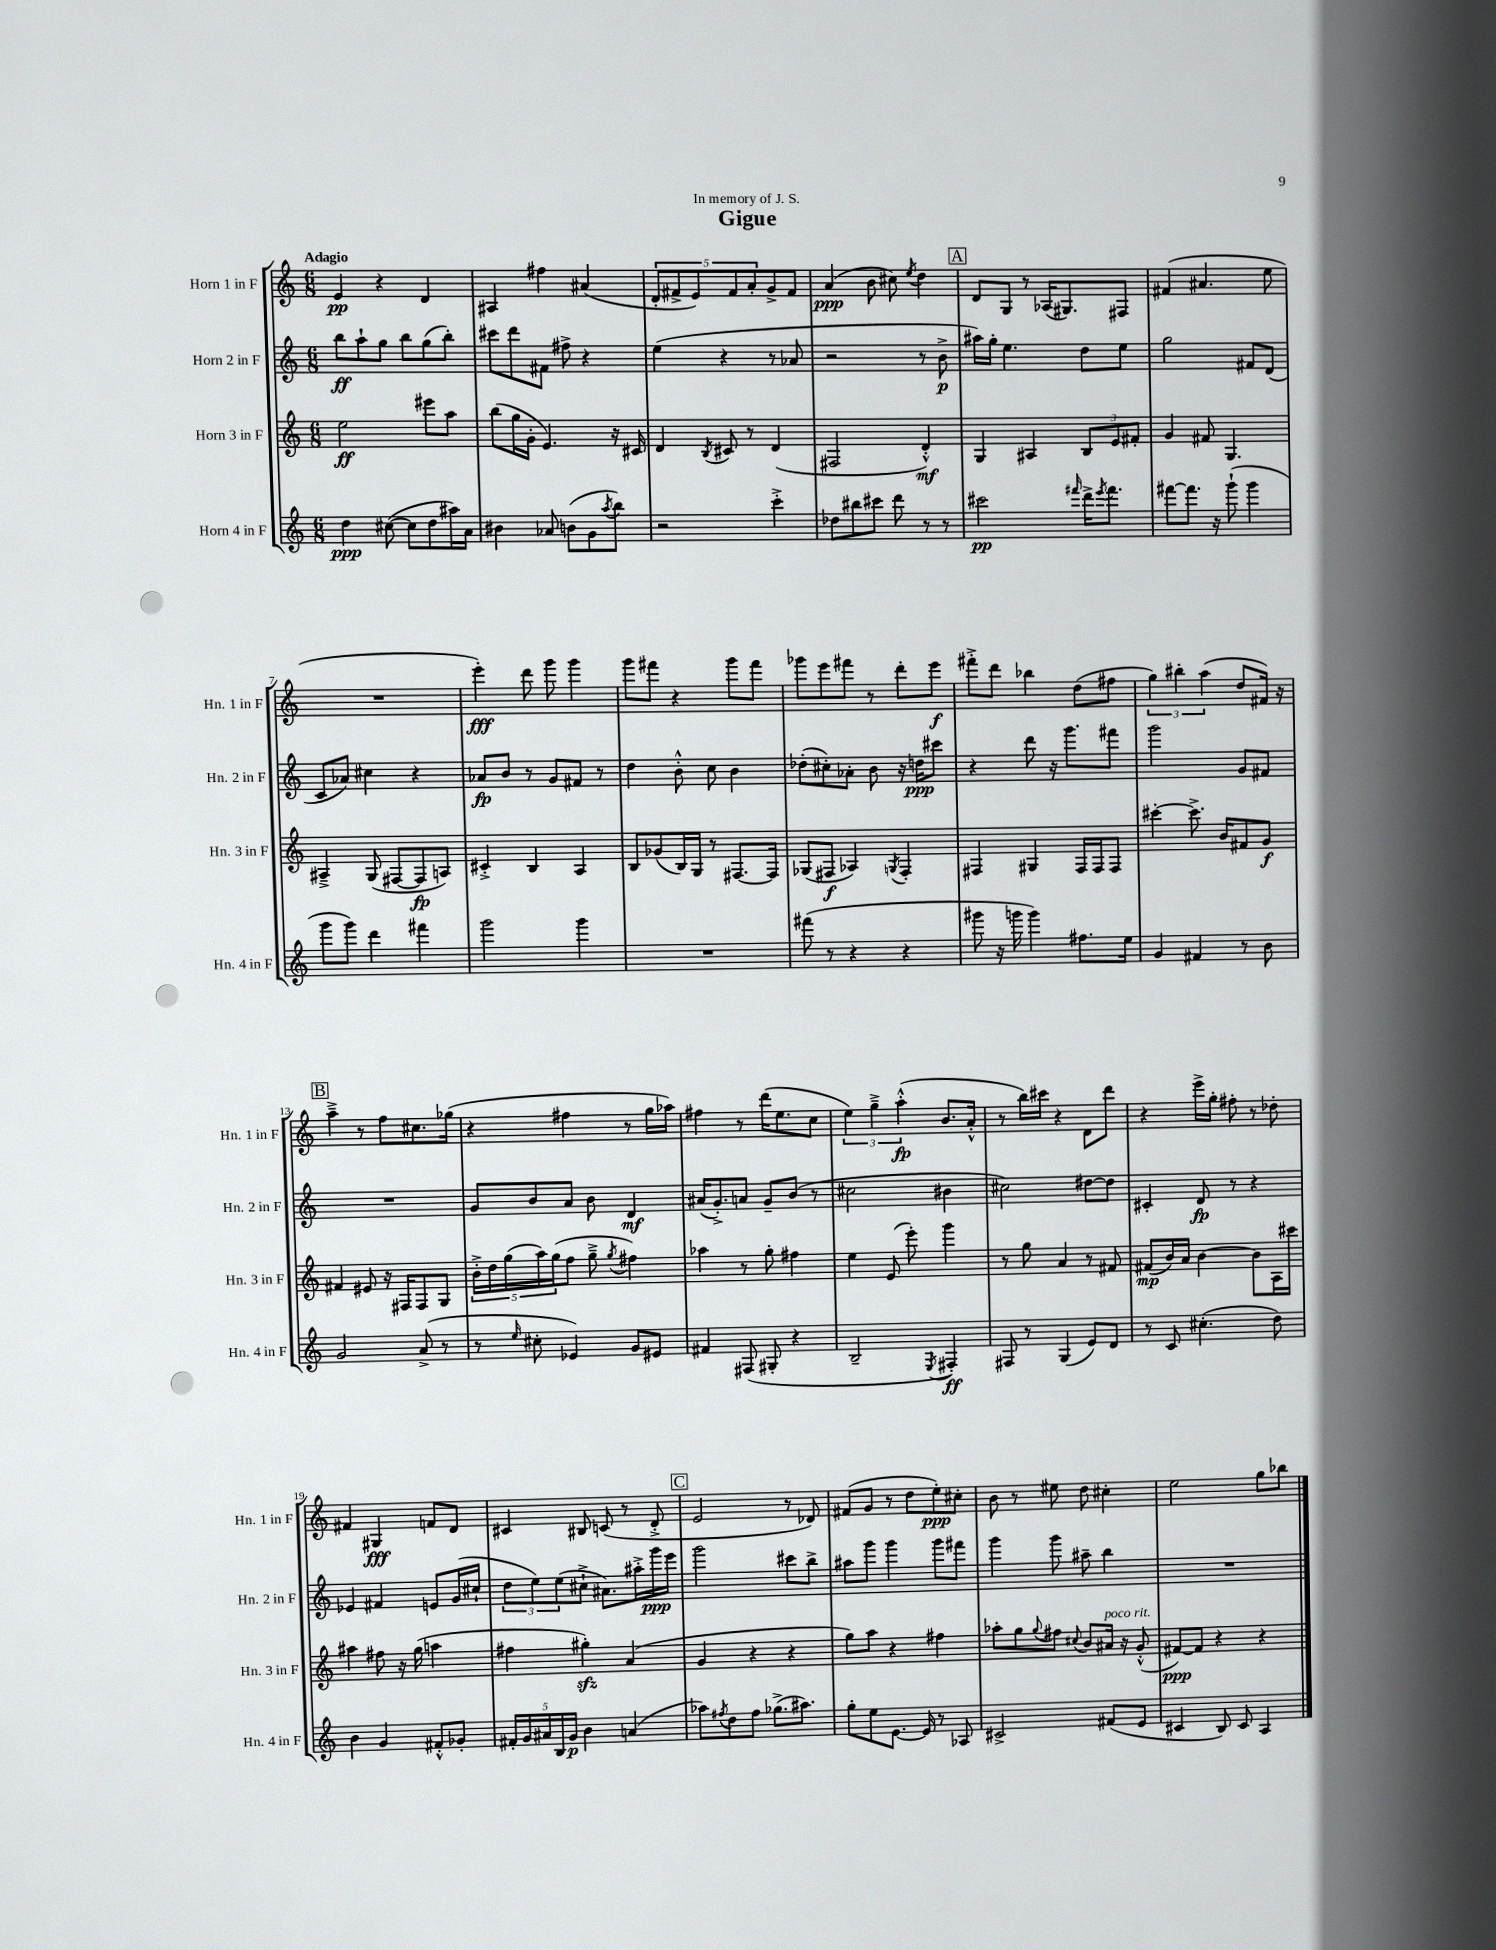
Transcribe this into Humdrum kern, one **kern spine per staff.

**kern	**kern	**kern	**kern
*staff4	*staff3	*staff2	*staff1
*clefG2	*clefG2	*clefG2	*clefG2
*k[]	*k[]	*k[]	*k[]
*M6/8	*M6/8	*M6/8	*M6/8
4dd	2ee	8bb	4e
.	.	8aa`	.
([8cc#	.	8gg	4r
8cc#]	.	8bb	.
8dd	8eee#	(8gg	4d
16aa#)	8aa	8bb')	.
16a	.	.	.
=	=	=	=
4b#	(8bb	8ccc#	4A#
.	16gg	8ddd	.
.	16g'	.	.
8a-	4.e)	8f#	4ff#
(8b	.	8ff#^	.
8g	.	4r	(4a#
8qaa	.	.	.
8bb)	16r	.	.
.	16c#	.	.
=	=	=	=
2r	4d	(4ee	10d'
.	.	.	10f#^
.	.	.	10e)
.	8qB	.	.
.	8c#	4r	.
.	.	.	10f#
.	8r	.	.
.	.	.	10a'
4ccc'^	(4d	8r	8g^
.	.	8a-	8f#
=	=	=	=
8dd-	2F#	2r	(4a
8bb#	.	.	.
8ccc#	.	.	8b
8ddd	.	.	8cc#)
.	.	.	8qee
8r	4d'^^)	8r	4dd
8r	.	8b^	.
=	=	=	=
2ccc#	4G	16aa#)	8d
.	.	16gg'	.
.	.	4.ee	8G
.	4A#	.	8r
.	.	.	(16A-
.	.	.	8.G#)
16qqfff#	.	.	.
16ddd^	12B	8dd	.
8qeee	.	.	.
8.fff#	.	.	.
.	12e	.	.
.	.	8ee	8F#
.	12f#'	.	.
=	=	=	=
[8fff#	4g	2gg	(4f#
8.fff#]	.	.	.
.	8f#	.	4.a#
16r	.	.	.
(8ggg`	4.G	.	.
4ggg	.	8f#	.
.	.	(8d	8ee
=	=	=	=
8ggg	4A#~^	8c	2.r
8ggg)	.	8a-)	.
4ddd	(8G	4cc#	.
.	[8F#	.	.
4fff#	8F#]	4r	.
.	8A)	.	.
=	=	=	=
2ggg	4c#'^	8a-	4eee')
.	.	8b	.
.	4B	8r	8ddd
.	.	8g	8ggg
4ggg	4A	8f#	4ggg
.	.	8r	.
=	=	=	=
2.r	8B	4dd	8ggg
.	(8g-	.	8fff#
.	16B)	8b'^^	4r
.	16G	.	.
.	8r	8cc	.
.	[8.F#	4b	8ggg
.	.	.	8fff#
.	16F#]	.	.
=	=	=	=
(8fff#	(8G-	(8dd-'	8ggg-
8r	8F#	8cc#')	8eee
4r	4A-)	8a-'	8fff#
.	.	8b	8r
.	8qG	.	.
4r	4F#'	16r	8ddd'
.	.	16dd	.
.	.	8ccc#	8eee
=	=	=	=
8ggg#	4F#	4r	8fff#'^
16r	.	.	8ddd
16ggg	.	.	.
4ggg)	4G#	8ddd	4bb-
.	.	16r	.
.	.	8.ggg	.
8.ff#	16F#	.	(8dd
.	16F#	.	.
.	8F#	8fff#	8ff#
16ee	.	.	.
=	=	=	=
4g	[4ccc#'	2ggg	6gg)
.	.	.	6bb#'
4f#	8.ccc#^]	.	.
.	.	.	(6aa
.	16b	.	.
8r	8f#	8g	8dd
8b	8g	8f#	16f#)
.	.	.	16r
=	=	=	=
2g	4f#	2.r	4aa~^
.	8e#	.	8r
.	16r	.	8ff
.	16F#	.	.
(8a^	8F#	.	8.cc#
8r	8G	.	.
.	.	.	(16gg-
=	=	=	=
8r	20b'^	8g	4r
.	20dd	.	.
.	(20gg	.	.
16qqee	.	.	.
8cc#'	.	8b	.
.	20aa)	.	.
.	(20gg	.	.
4e-)	8ff	8a	4ff#
.	8gg~^	8b	.
.	8qgg	.	.
8g	4ff#)	4d	8r
8e#	.	.	16gg
.	.	.	16aa-)
=	=	=	=
4f#	4aa-	(16a#	4ff#
.	.	8.g'^)	.
(8F#	8r	8a	8r
8G#'	8gg'	8g~	(16ddd
.	.	.	8.ee
4r	4ff#	(8b	.
.	.	8r	8cc
=	=	=	=
2B~	4ee	2cc#	6ee)
.	.	.	6gg~^
.	(8e	.	.
.	.	.	(6aa'^^
.	8eee')	.	.
8qE	.	.	.
4F#')	4ggg	4b#	8.b
.	.	.	16a'^^
=	=	=	=
8F#	8r	2cc#)	8r
8r	8gg	.	16bb)
.	.	.	16ccc#
(4G	4a	.	4r
8e)	8r	[8dd#	8d
8d	8f#	8dd#]	8ddd
=	=	=	=
8r	(8f#	4c#'	4r
8c	16b)	.	.
.	16a	.	.
(4.cc#'	[4b	8d	16eee^
.	.	.	16gg'
.	.	8r	8ff#'
.	8b]	4r	8r
8dd)	16A	.	8dd-'
.	16ccc#	.	.
=	=	=	=
4b	4aa#	4e-	4f#
4g	8ff#	4f#	4G#
.	16r	.	.
.	(16gg	.	.
8f#'^^	4aa	8e	8f
8g-'	.	(16g	8d
.	.	16cc#`	.
=	=	=	=
20f#'	4ff#	12dd	4c#
20g	.	.	.
.	.	12ee)	.
20a#	.	.	.
20B	.	.	.
.	.	(12ee	.
20g	.	.	.
4b	4gg#')	8cc#`^	8B#
.	.	8.a#)	(8c
(4a	(4a	.	8r
.	.	16aa#'^	.
.	.	16ggg	8d'^
.	.	16eee	.
=	=	=	=
8aa-)	4g	2ggg	2e
8qff#	.	.	.
8dd	.	.	.
8ff#	4r	.	.
(8.gg-^	.	.	.
.	4r	8ccc#	8r
8.aa#)	.	.	.
.	.	8bb^	8d-)
=	=	=	=
8gg'	8gg)	8aa#	(8f#
8ee	8aa	8ggg	8g
[8.e	4r	4ggg	8r
.	.	.	8dd
16e]	.	.	.
8r	4ff#	8ggg	8ee')
8A-	.	8fff#	8cc#'
=	=	=	=
2c#^	8aa-'	4ggg	8b
.	8gg	.	8r
.	8qqgg	.	.
.	8ff#	8ggg	8ee#
.	8qqcc#	.	.
.	8b	8aa#~	8dd
(8f#	16a#	4bb	4cc#'
.	16r	.	.
8e	(8g'^^	.	.
=	=	=	=
4c#	[8f#)	2.r	2ee
.	8f#]	.	.
8B)	4r	.	.
8c#	.	.	.
4A	4r	.	8gg
.	.	.	8bb-
==	==	==	==
*-	*-	*-	*-
